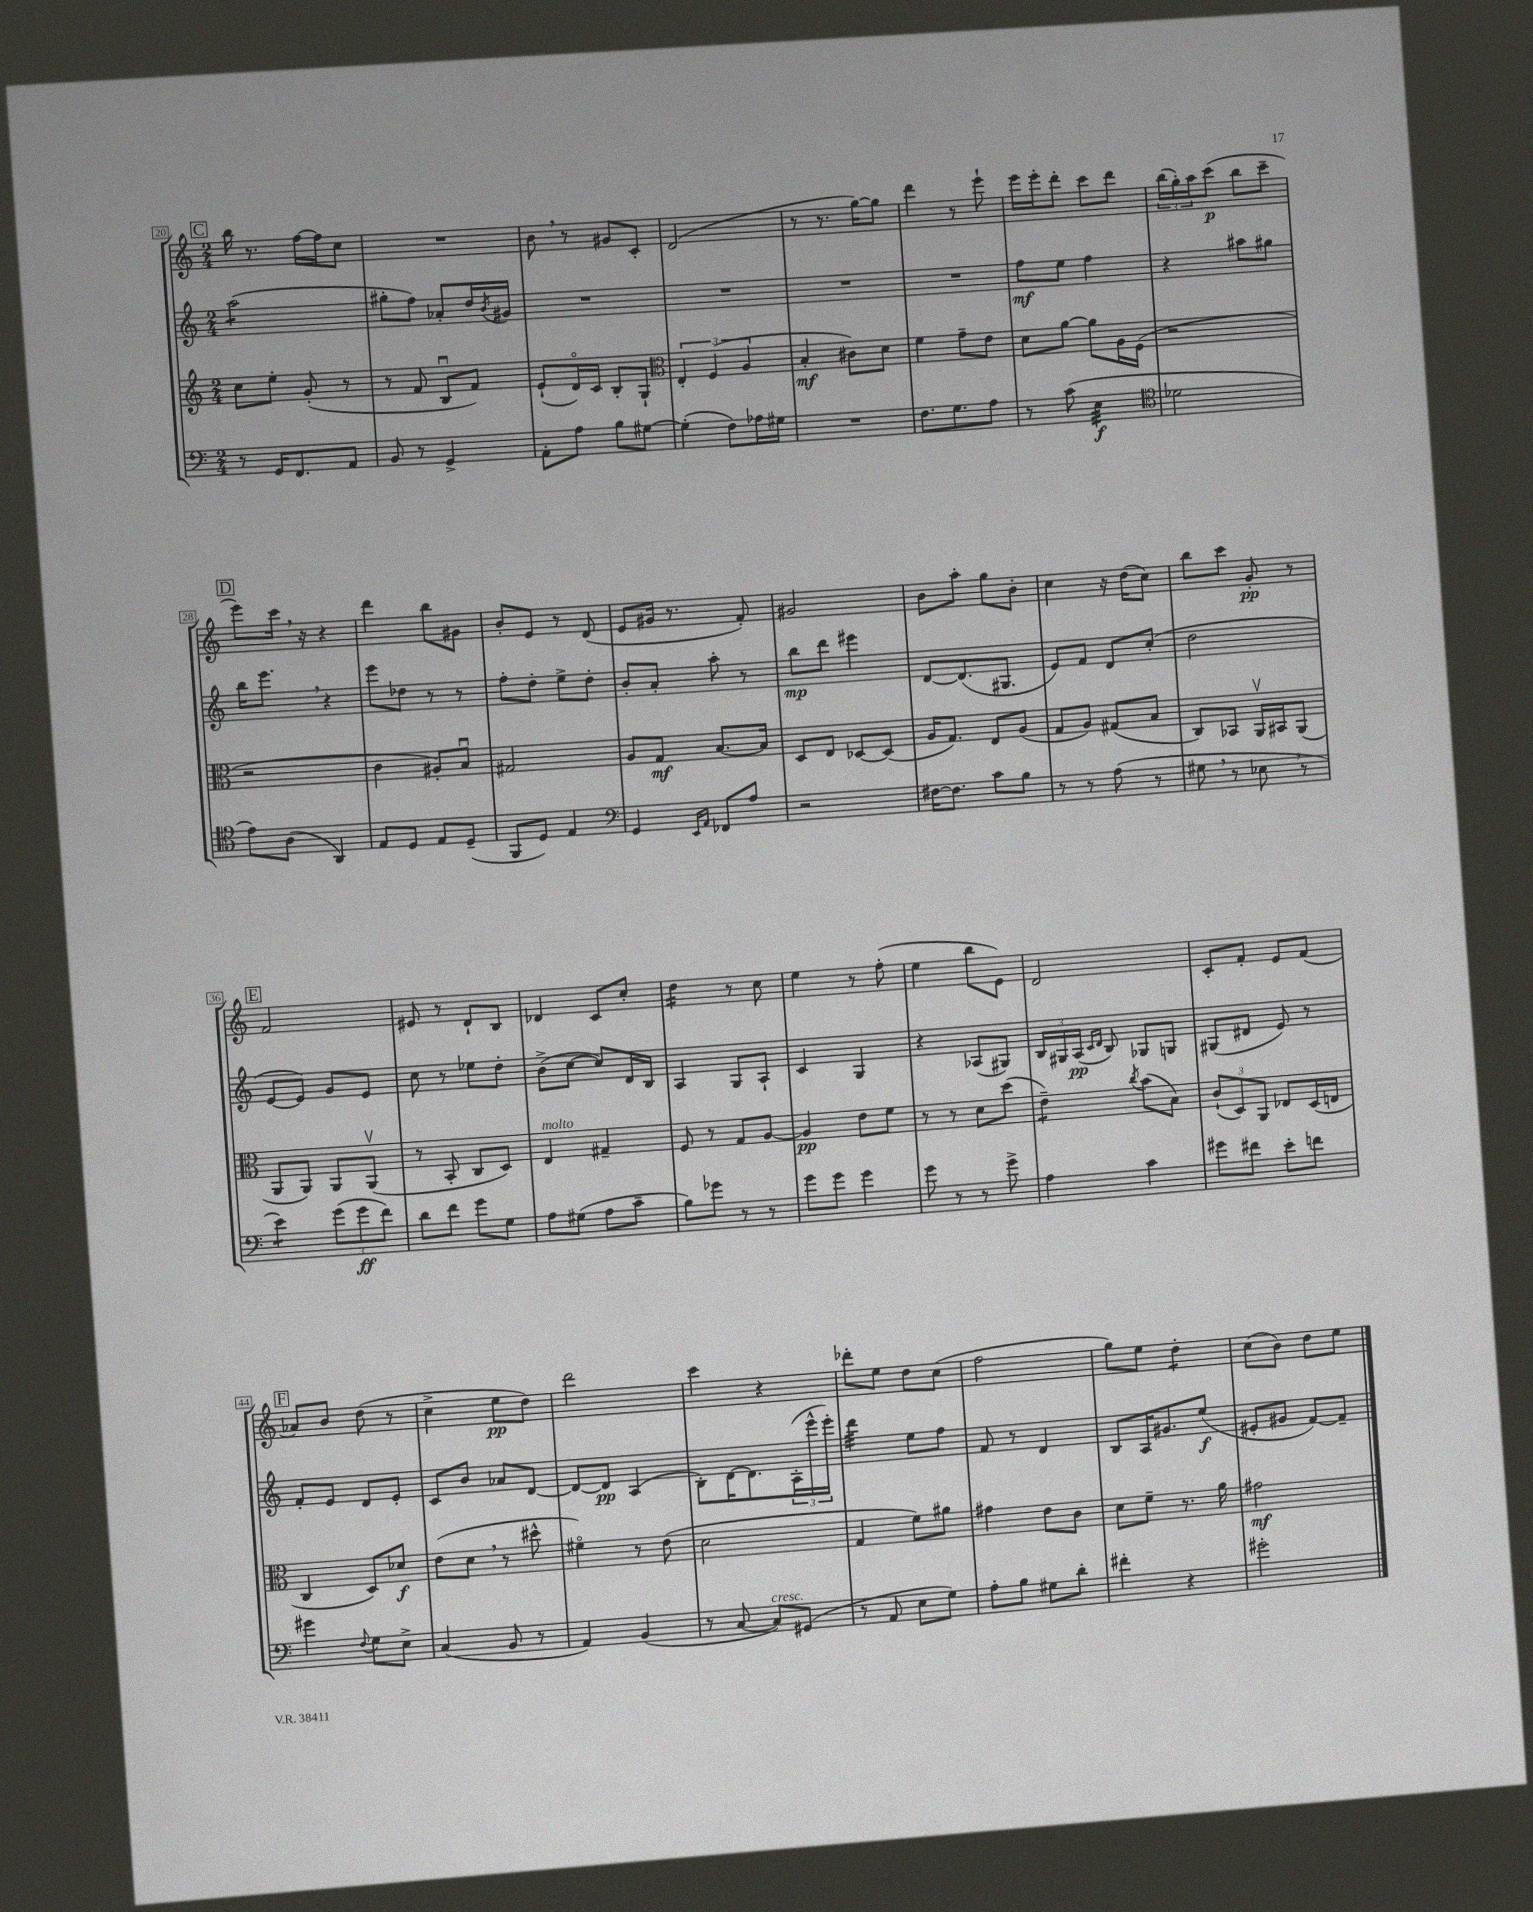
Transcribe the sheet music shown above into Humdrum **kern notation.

**kern	**kern	**kern	**kern
*staff4	*staff3	*staff2	*staff1
*clefF4	*clefG2	*clefG2	*clefG2
*k[]	*k[]	*k[]	*k[]
*M2/4	*M2/4	*M2/4	*M2/4
8r	8cc\L	(2aa\	16bb\
.	.	.	8.r
16GG/LK	8ee'\J	.	.
8.FF/	.	.	.
.	(8g'/	.	[16ff\LL
.	.	.	16ff\]J
8AA/J	8r	.	8cc\J
=	=	=	=
8BB/	8r	8gg#'\L	2r
8r	8f/	8ff\J)	.
4GG^/	8Bu/L	8a-'/L	.
.	8f/J)	16dd/L	.
.	.	8qb/	.
.	.	16g#/JJ	.
=	=	=	=
8AA'\L	(8e`/L	2r	8b\
8A\J	16do/L)	.	8r
.	16c/JJ	.	.
8B\L	8B'/L	.	8g#/L
[8G#\J	8G`/J	.	8c'/J
=	=	=	=
*	*clefC3	*	*
(4G#'\]	6E'/	2r	(2d/
.	(6F/	.	.
8F\L)	.	.	.
.	6A/	.	.
16A-\L	.	.	.
16G#\JJ	.	.	.
=	=	=	=
2r	4B'/	2r	8r
.	.	.	8.r
.	8c#\L)	.	.
.	.	.	[16gg\LK)
.	8d\J	.	8gg\]J
=	=	=	=
8.F\L	4f\	2r	4ddd\
8.G\	.	.	.
.	8g~\L	.	8r
8A\J	8e\J	.	8eee`\
=	=	=	=
8r	8d\L	8ff\L	16eee\LL
.	.	.	16eee'\J
(8c\	[8a\J	8ee\J	8ddd'\J
4E\	8a\]L	4ff\	8ccc\L
.	16A\L	.	8ddd\J
.	(16F\JJ	.	.
=	=	=	=
*clefC4	*	*	*
2d-\	2r	4r	(24bb\LL
.	.	.	24gg'\)
.	.	.	24aa\J
.	.	.	(8ccc\J
.	.	8aa#\L	8bb\L
.	.	8gg#\J	8ccc~\J
=	=	=	=
8e\L)	2r	16bb\LK	8eee\L)
.	.	8.eee\J	.
(8A\J	.	.	16ccc\Jk
.	.	.	16r
4AA/)	.	4r	4r
=	=	=	=
8E/L	4c\	8eee\L	4ddd\
8D/J	.	8dd-\J	.
8E/L	8A#'/L)	8r	8bb\L
(8D~/J	8Bu/J	8r	8g#\J
=	=	=	=
8FF/L	2G#/	8ff'\L	8b'/L
8D/J)	.	8dd'\J	8e/J
4E/	.	8ee^\L	8r
.	.	8dd'\J	(8d/
=	=	=	=
*clefF4	*	*	*
4GG/	8A/L	8b'/L	8e/L
.	8G/J	8a'/J	16g#/Jk
.	.	.	8.r
16qqEE/LL	.	.	.
16qqAA/JJ	.	.	.
8FF-/L	[8.B/L	8aa'\	.
8A/J	.	8r	8f'/)
.	16B/]Jk	.	.
=	=	=	=
2r	8D/L	8bb\L	2g#/
.	8E/J	8ddd\J	.
.	[8D-/L	4eee#\	.
.	(8D-/]J	.	.
=	=	=	=
[16F#\LK	16A/LK	[8d/L	8b\L
8.F#\]J	8.G/J)	.	.
.	.	(8.d/]	8aa'\J
8c\L	8E/L	.	8gg\L
.	.	8.G#/J	.
8B\J	(8A/J	.	8b'\J
=	=	=	=
8r	8G/L	8e/L)	4cc\
8r	8A/J)	8f/J	.
(8A\	(8G#/L	8d/L	16r
.	.	.	(16dd\LK
8r	8B/J	(8cc'/J	8cc\J)
=	=	=	=
8G#\	8C/L)	2dd\	8bb\L
8r	8BB-/J	.	8ccc\J
8E-\	16AAv/LL	.	8g'/
.	16BB#/J	.	.
8r	(8AA/J	.	8r
=	=	=	=
4e\)	8AA/L	[8e/L	2f/
.	8AA/J)	8e/]J)	.
(12g\L	8AA/L	8g/L	.
12g\	.	.	.
.	(8AAv/J	8e/J	.
12f\J)	.	.	.
=	=	=	=
8d\L	8r	8cc\	8e#/
8f\J	8BB'/	8r	8r
8g\L	8C/L	8ee-\L	8d`/L
8G\J	8D/J)	8dd'\J	8B/J
=	=	=	=
8A\L	4E/	(8b^\L	4d-/
(8G#\J	.	[8cc\J	.
8A\L	4G#~/	8cc/]L)	8c/L
8c~\J	.	16d/L	8cc'/J
.	.	16B/JJ	.
=	=	=	=
8B\L)	8F/	4A/	4dd\
8g-\J	8r	.	.
8r	8G/L	8G/L	8r
8r	[8A/J	8A`/J	8cc\
=	=	=	=
8g\L	4A/]	4c/	4ee\
8g\J	.	.	.
4g\	8e\L	4G/	8r
.	8f\J	.	(8ff'\
=	=	=	=
8g\	8r	4r	4ee\
8r	8r	.	.
8r	8d\L	(8A-/L	8bb\L
8g^\	(8dd\J	8G#/J)	8e\J)
=	=	=	=
4A\	4e~\)	24B/LL	2d/
.	.	24G#/	.
.	.	(24A/JJ	.
.	.	16qqc/LL	.
.	.	16qqd/JJ	.
.	.	8B/)	.
.	8qcc/	.	.
4c\	(8b\L	8G-/L	.
.	8B\J)	8G/J	.
=	=	=	=
8g#\L	(12c`/L	(8G#/L	8c'/L
.	12D/)	.	.
8f#\J	.	8d#/J	8f'/J
.	12AA/J	.	.
8e'\L	8E-/L	8e/)	8e/L
8f\J	(16D/L	8r	(8f/J
.	16E/JJ	.	.
=	=	=	=
4g#\	4C/	8f'/L	8a-/L)
.	.	8e/J	8b/J
8qqF/	.	.	.
8G\L	8D/L)	8d/L	(8dd\
8E^\J	8d-/J	8e'/J	8r
=	=	=	=
(4C/	(8e\L	8c/L	4cc^\
.	8d\J	8b/J	.
8BB/	8r	8a-/L	8ee\L
8r	8dd#^^\	[8d/J	8dd\J)
=	=	=	=
4AA/)	4f#o\)	8d/_L	2ddd\
.	.	8d/]J	.
(4BB/	8r	(4A/	.
.	(8e\	.	.
=	=	=	=
8r	2d\	8B'\L)	4ccc\
[8C/	.	[16d\K	.
.	.	8.d\]	.
8C/]L)	.	.	4r
(8GG#/J	.	(24A'\L	.
.	.	24eee^^\	.
.	.	24eee'\JJ)	.
=	=	=	=
8r	4G/	4ddd\	8ddd-'\L
8AA/	.	.	8ee\J
8E\L	8f\L)	8ee\L	8dd\L
8G\J)	8a#\J	8ff\J	(8cc\J
=	=	=	=
8A'\L	4g#\	8f/	2ff\
8B\J	.	8r	.
8G#\L	8e\L	4d/	.
8d'\J	8c\J	.	.
=	=	=	=
4f#'\	8d\L	8B/L	8gg\L)
.	8f~\J	16A/K	8ee\J
.	.	8.g#/	.
4r	8.r	.	4dd'\
.	.	(8ee/J	.
.	16a\	.	.
=	=	=	=
2g#'\	2g#\	8e#'/L	(8cc\L
.	.	8g#/J	8b\J)
.	.	[8f/L)	8dd\L
.	.	8f~/]J	8ee\J
==	==	==	==
*-	*-	*-	*-
